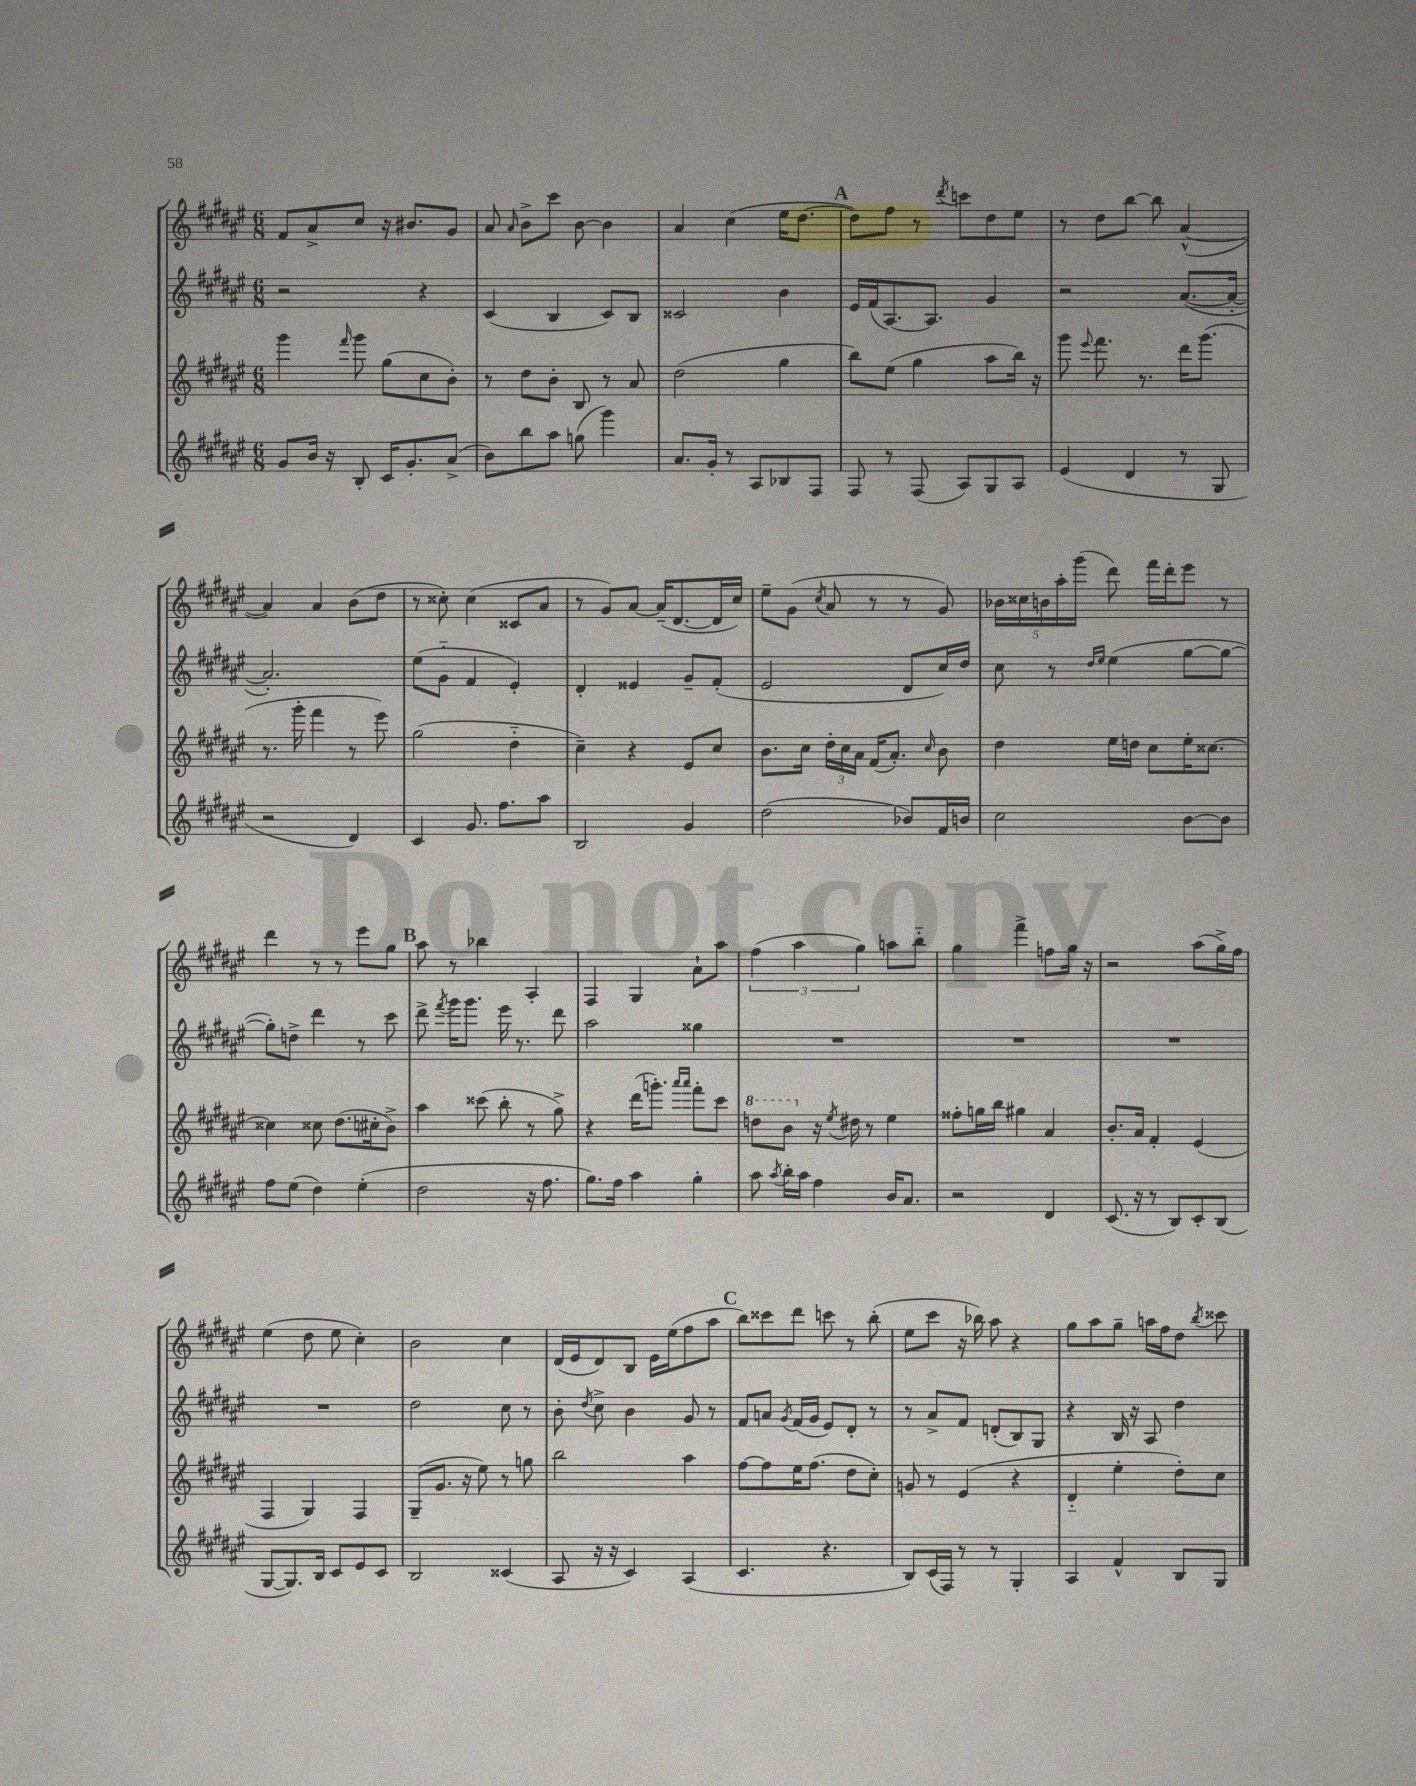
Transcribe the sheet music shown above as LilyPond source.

<<
\new StaffGroup <<
\new Staff = "s0" {
    \clef treble \key fis \major \numericTimeSignature \time 6/8
    \autoBeamOff fis'8[ ais'8-> cis''8] r16 bis'8.[ gis'8] |
    ais'8 \grace { ais'16 } b'8[-> cis'''8] b'8~ b'4 |
    ais'4 cis''4( eis''16[ dis''8.]~ |
    \mark \markup { \bold "A" } dis''8[) fis''8] r8 \acciaccatura { dis'''8 } c'''8[ dis''8 eis''8] |
    r8 dis''8[ b''8]~ b''8 ais'4~-^( |
    ais'4) ais'4 b'8[( dis''8] |
    r8 cisis''8-.) cisis''4( cisis'8[ ais'8] |
    r8 gis'8[) ais'8]~ ais'16[--( dis'8.~ dis'16 cis''16]) |
    eis''8[-- gis'8]( \acciaccatura { cis''8 } ais'8 r8 r8 gis'8) |
    \tuplet 5/4 { bes'16[ cisis''16 b'16 ais''16-. gis'''16]( } dis'''8) fis'''16[ dis'''16-. eis'''8] r8 |
    dis'''4 r8 r8 eis'''8[ gis''8] |
    \mark \markup { \bold "B" } ais''8 r8 bes''4 ais4-. |
    fis4 gis4 ais'8[-! ais''8] |
    \tuplet 3/2 { fis''4( ais''4 gis''4) } a''8[ b''8]-_ |
    gis''4 fis'''4-> f''8[ gis''16] r16 |
    r2 ais''8[( gis''16->) fis''16] |
    eis''4( dis''8 eis''8 cis''4-.) |
    b'2 cis''4 |
    dis'16[( eis'16 dis'8) b8] eis'16[ eis''16( fis''8 ais''8] |
    \mark \markup { \bold "C" } b''8[) cisis'''8 dis'''8] c'''8 r8 b''8-.( |
    eis''8[ cis'''8] r16 bes''16) ais''8 r4 |
    gis''8[ ais''8 gis''8]-- a''16[ fis''16 dis''8] \acciaccatura { b''8 } cisis'''8 \bar "|." |
}
\new Staff = "s1" {
    \clef treble \key fis \major \numericTimeSignature \time 6/8
    \autoBeamOff r2 r4 |
    cis'4( b4 cis'8[) b8] |
    cisis'2 b'4 |
    \mark \markup { \bold "A" } eis'16[ fis'16( ais8.~) ais8.] gis'4 |
    r2 ais'8.[~( ais'16]~-. |
    ais'2.-.) |
    eis''8[( gis'8]-_ fis'4 eis'4-.) |
    dis'4-. eisis'4 gis'8[-- fis'8]-.( |
    eis'2 dis'8[ cis''16) dis''16] |
    cis''8 r8 \grace { dis''16[ eis''16] } eis''4( gis''8[~ gis''8]~ |
    gis''8[-.) d''8]-> dis'''4 r8 cis'''8 |
    \mark \markup { \bold "B" } dis'''8-> \acciaccatura { fis'''8 } gis'''16[ gis'''8.] eis'''16 r8. dis'''8 |
    ais''2 gisis''4 |
    R2. |
    R2. |
    R2. |
    R2. |
    dis''2 cis''8 r8 |
    b'8-. \acciaccatura { dis''8 } cis''8-> b'4 gis'8 r8 |
    \mark \markup { \bold "C" } fis'8[ a'8] \acciaccatura { gis'8 } fis'16[( gis'16] eis'8[) dis'8]-. r8 |
    r8 ais'8[-> fis'8] d'8[-.( b8) gis8] |
    r4 b16 r16 ais8 dis''4 \bar "|." |
}
\new Staff = "s2" {
    \clef treble \key fis \major \numericTimeSignature \time 6/8
    \autoBeamOff gis'''4 \grace { fis'''16 } gis'''8 gis''8[( cis''8 b'8]-.) |
    r8 dis''8[ b'8]-. b8 r8 ais'8 |
    dis''2( gis''4 |
    \mark \markup { \bold "A" } b''8[) eis''8]( gis''4 ais''8[ b''16]) r16 |
    gis'''8 \appoggiatura { eis'''8 } fis'''8. r8. dis'''16[ gis'''8.]( |
    r8. gis'''16-. fis'''4 r8 eis'''8) |
    gis''2( dis''4-_ |
    cis''4--) r4 eis'8[ cis''8] |
    b'8.[ cis''16] \tuplet 3/2 { dis''16[-. cis''16 ais'16] } fis'16[( ais'8.]-.) \grace { cis''16 } b'8 |
    dis''4 eis''16[ d''16] cis''8[ eis''16-. cisis''8.]~ |
    cisis''4 cisis''8 dis''8.[( cis''16-. b'8]->) |
    \mark \markup { \bold "B" } ais''4 cisis'''8( b''8-. r8 gis''8->) |
    r4 dis'''16[( g'''8.]-.) \grace { ais'''16[ ais'''16] } fis'''8[-. cis'''8] |
    \ottava #1 d'''8[ b''8] \ottava #0 r16 \acciaccatura { eis''8 } dis''!16 r8 eis''4 |
    fisis''8[-. g''16 b''16] gis''4 ais'4 |
    b'8.[-. ais'16] fis'4-. eis'4( |
    fis4 gis4) fis4 |
    gis8[--( gis'8.] r16 eis''8) r8 g''8 |
    b''2 ais''4 |
    \mark \markup { \bold "C" } fis''8[~ fis''8 eis''16 fis''8.]( dis''8[ cis''8]-.) |
    g'8 r8 eis'4( r4 |
    dis'4-_ eis''4-. dis''8[-.) cis''8] \bar "|." |
}
\new Staff = "s3" {
    \clef treble \key fis \major \numericTimeSignature \time 6/8
    \autoBeamOff gis'8[ b'16] r16 b8-. cis'16[ gis'8.-. ais'8]->( |
    b'8[) b''8 ais''8] g''8( gis'''4) |
    ais'8.[ gis'16]-. r8 ais8[ bes8 fis8] |
    \mark \markup { \bold "A" } fis8 r8 fis8( ais8[) gis8 ais8] |
    eis'4( dis'4 r8 gis8 |
    r2 dis'4) |
    cis'4 gis'8. fis''8.[ ais''8] |
    b2 gis'4 |
    dis''2( bes'8[) fis'16 b'16] |
    cis''2 b'8[~ b'8] |
    fis''8[ eis''8]( dis''4) eis''4-.( |
    \mark \markup { \bold "B" } dis''2 r16 fis''8. |
    gis''8.[) fis''16] ais''4 gis''4-. |
    ais''8 \acciaccatura { ais''8 } b''16[-. ais''16] fis''4 b'16[ ais'8.] |
    r2 dis'4 |
    cis'8.( r16 r8 b8[) cis'8-. b8]( |
    gis8[~ gis8.) b16] cis'8[ eis'8 cis'8] |
    b2 cisis'4( |
    ais8 r16 r16 cis'4) ais4( |
    \mark \markup { \bold "C" } cis'4. r4. |
    b8[) cis'16( fis16]) r8 r8 gis4-. |
    ais4 fis'4-^ b8[ gis8] \bar "|." |
}
>>
>>
\layout { \context { \Score \remove "Bar_number_engraver" } }
